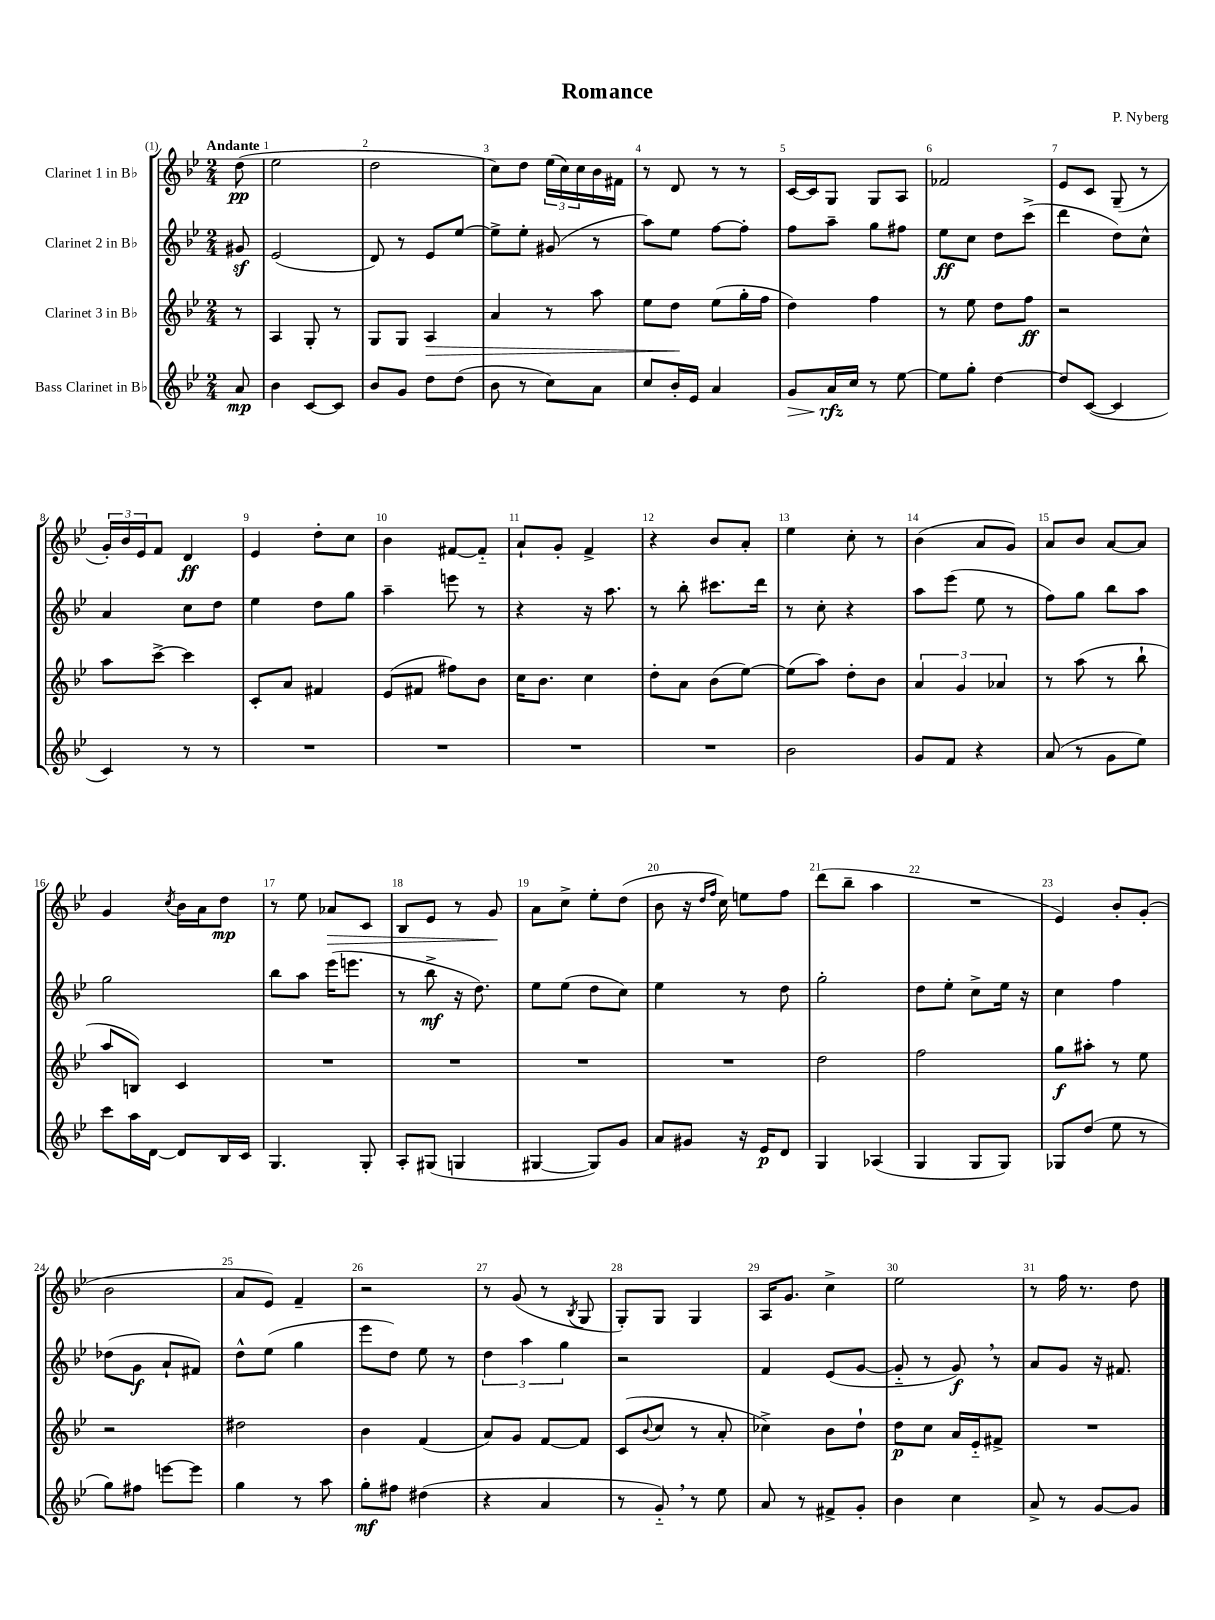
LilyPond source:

\header { title = "Romance" composer = "P. Nyberg" }
<<
\new StaffGroup <<
\new Staff = "s0" \with { instrumentName = "Clarinet 1 in Bb" } {
    \clef treble \key bes \major \numericTimeSignature \time 2/4 \partial 8 \tempo "Andante"
    d''8\pp( |
    ees''2 |
    d''2 |
    c''8) d''8 \tuplet 3/2 { ees''16( c''16) c''16 } bes'16 fis'16 |
    r8 d'8 r8 r8 |
    c'16~ c'16 g8 g8 a8 |
    fes'2 |
    ees'8 c'8 g8--( r8 |
    \tuplet 3/2 { g'16-.) bes'16 ees'16 } f'8 d'4\ff |
    ees'4 d''8-. c''8 |
    bes'4 fis'8~ fis'8-_ |
    a'8-! g'8-. f'4-> |
    r4 bes'8 a'8-. |
    ees''4 c''8-. r8 |
    bes'4( a'8 g'8) |
    a'8 bes'8 a'8~ a'8 |
    g'4 \acciaccatura { c''8 } bes'16 a'16 d''8\mp |
    r8 ees''8 aes'8\> c'8 |
    bes8 ees'8 r8 g'8\! |
    a'8 c''8-> ees''8-. d''8( |
    bes'8 r16 \grace { d''16 f''16 } c''16) e''8 f''8 |
    d'''8( bes''8-- a''4 |
    R2 |
    ees'4) bes'8-. g'8-.( |
    bes'2 |
    a'8 ees'8) f'4-- |
    r2 |
    r8 g'8( r8 \acciaccatura { bes8 } g8 |
    g8-.) g8 g4 |
    a16 g'8. c''4-> |
    ees''2 |
    r8 f''16 r8. d''8 \bar "|." |
}
\new Staff = "s1" \with { instrumentName = "Clarinet 2 in Bb" } {
    \clef treble \key bes \major \numericTimeSignature \time 2/4 \partial 8
    gis'8\sf |
    ees'2( |
    d'8) r8 ees'8 ees''8~ |
    ees''8-> ees''8-. gis'8( r8 |
    a''8) ees''8 f''8~ f''8-. |
    f''8 a''8-- g''8 fis''8 |
    ees''8\ff c''8 d''8 c'''8->( |
    d'''4 d''8) c''8-^ |
    a'4 c''8 d''8 |
    ees''4 d''8 g''8 |
    a''4-- e'''8 r8 |
    r4 r16 a''8. |
    r8 bes''8-. cis'''8. d'''16 |
    r8 c''8-. r4 |
    a''8 ees'''8( ees''8 r8 |
    f''8) g''8 bes''8 a''8 |
    g''2 |
    bes''8 a''8 ees'''16( e'''8. |
    r8 bes''8->\mf r16 d''8.) |
    ees''8 ees''8( d''8 c''8) |
    ees''4 r8 d''8 |
    g''2-. |
    d''8 ees''8-. c''8-> ees''16 r16 |
    c''4 f''4 |
    des''8( g'8\f a'8-! fis'8) |
    d''8-^ ees''8( g''4 |
    ees'''8 d''8) ees''8 r8 |
    \tuplet 3/2 { d''4 a''4 g''4 } |
    r2 |
    f'4 ees'8( g'8~ |
    g'8-_ r8 g'8\f) \breathe r8 |
    a'8 g'8 r16 fis'8. \bar "|." |
}
\new Staff = "s2" \with { instrumentName = "Clarinet 3 in Bb" } {
    \clef treble \key bes \major \numericTimeSignature \time 2/4 \partial 8
    r8 |
    a4 g8-. r8 |
    g8 g8 a4\> |
    a'4 r8 a''8 |
    ees''8 d''8\! ees''8( g''16-. f''16 |
    d''4) f''4 |
    r8 ees''8 d''8 f''8\ff |
    r2 |
    a''8 c'''8~-> c'''4 |
    c'8-. a'8 fis'4 |
    ees'8( fis'8 fis''8) bes'8 |
    c''16 bes'8. c''4 |
    d''8-. a'8 bes'8( ees''8~) |
    ees''8( a''8) d''8-. bes'8 |
    \tuplet 3/2 { a'4 g'4 aes'4 } |
    r8 a''8( r8 bes''8-! |
    a''8 b8) c'4 |
    R2 |
    R2 |
    R2 |
    R2 |
    d''2 |
    f''2 |
    g''8\f ais''8-. r8 ees''8 |
    r2 |
    dis''2 |
    bes'4 f'4( |
    a'8) g'8 f'8~ f'8 |
    c'8( \appoggiatura { bes'8 } c''8 r8 a'8-. |
    ces''4->) bes'8 d''8-! |
    d''8\p c''8 a'16 ees'16-_ fis'8-> |
    R2 \bar "|." |
}
\new Staff = "s3" \with { instrumentName = "Bass Clarinet in Bb" } {
    \clef treble \key bes \major \numericTimeSignature \time 2/4 \partial 8
    a'8\mp |
    bes'4 c'8~ c'8 |
    bes'8 g'8 d''8 d''8( |
    bes'8 r8 c''8) a'8 |
    c''8 bes'16-. ees'16 a'4 |
    g'8\> a'16\rfz\! c''16 r8 ees''8~ |
    ees''8 g''8-. d''4~ |
    d''8 c'8~( c'4 |
    c'4) r8 r8 |
    R2 |
    R2 |
    R2 |
    R2 |
    bes'2 |
    g'8 f'8 r4 |
    a'8( r8 g'8 ees''8) |
    c'''8 a''16 d'16~ d'8 bes16 c'16 |
    g4. g8-. |
    a8-. gis8( g4 |
    gis4~ gis8) g'8 |
    a'8 gis'8 r16 ees'16\p d'8 |
    g4 aes4( |
    g4 g8 g8) |
    ges8 d''8( ees''8 r8 |
    g''8) fis''8 e'''8~ e'''8 |
    g''4 r8 a''8 |
    g''8-.\mf fis''8 dis''4( |
    r4 a'4 |
    r8 g'8-_) \breathe r8 ees''8 |
    a'8 r8 fis'8-> g'8-. |
    bes'4 c''4 |
    a'8-> r8 g'8~ g'8 \bar "|." |
}
>>
>>
\layout { \context { \Score \override BarNumber.break-visibility = ##(#f #t #t) barNumberVisibility = #all-bar-numbers-visible } }
